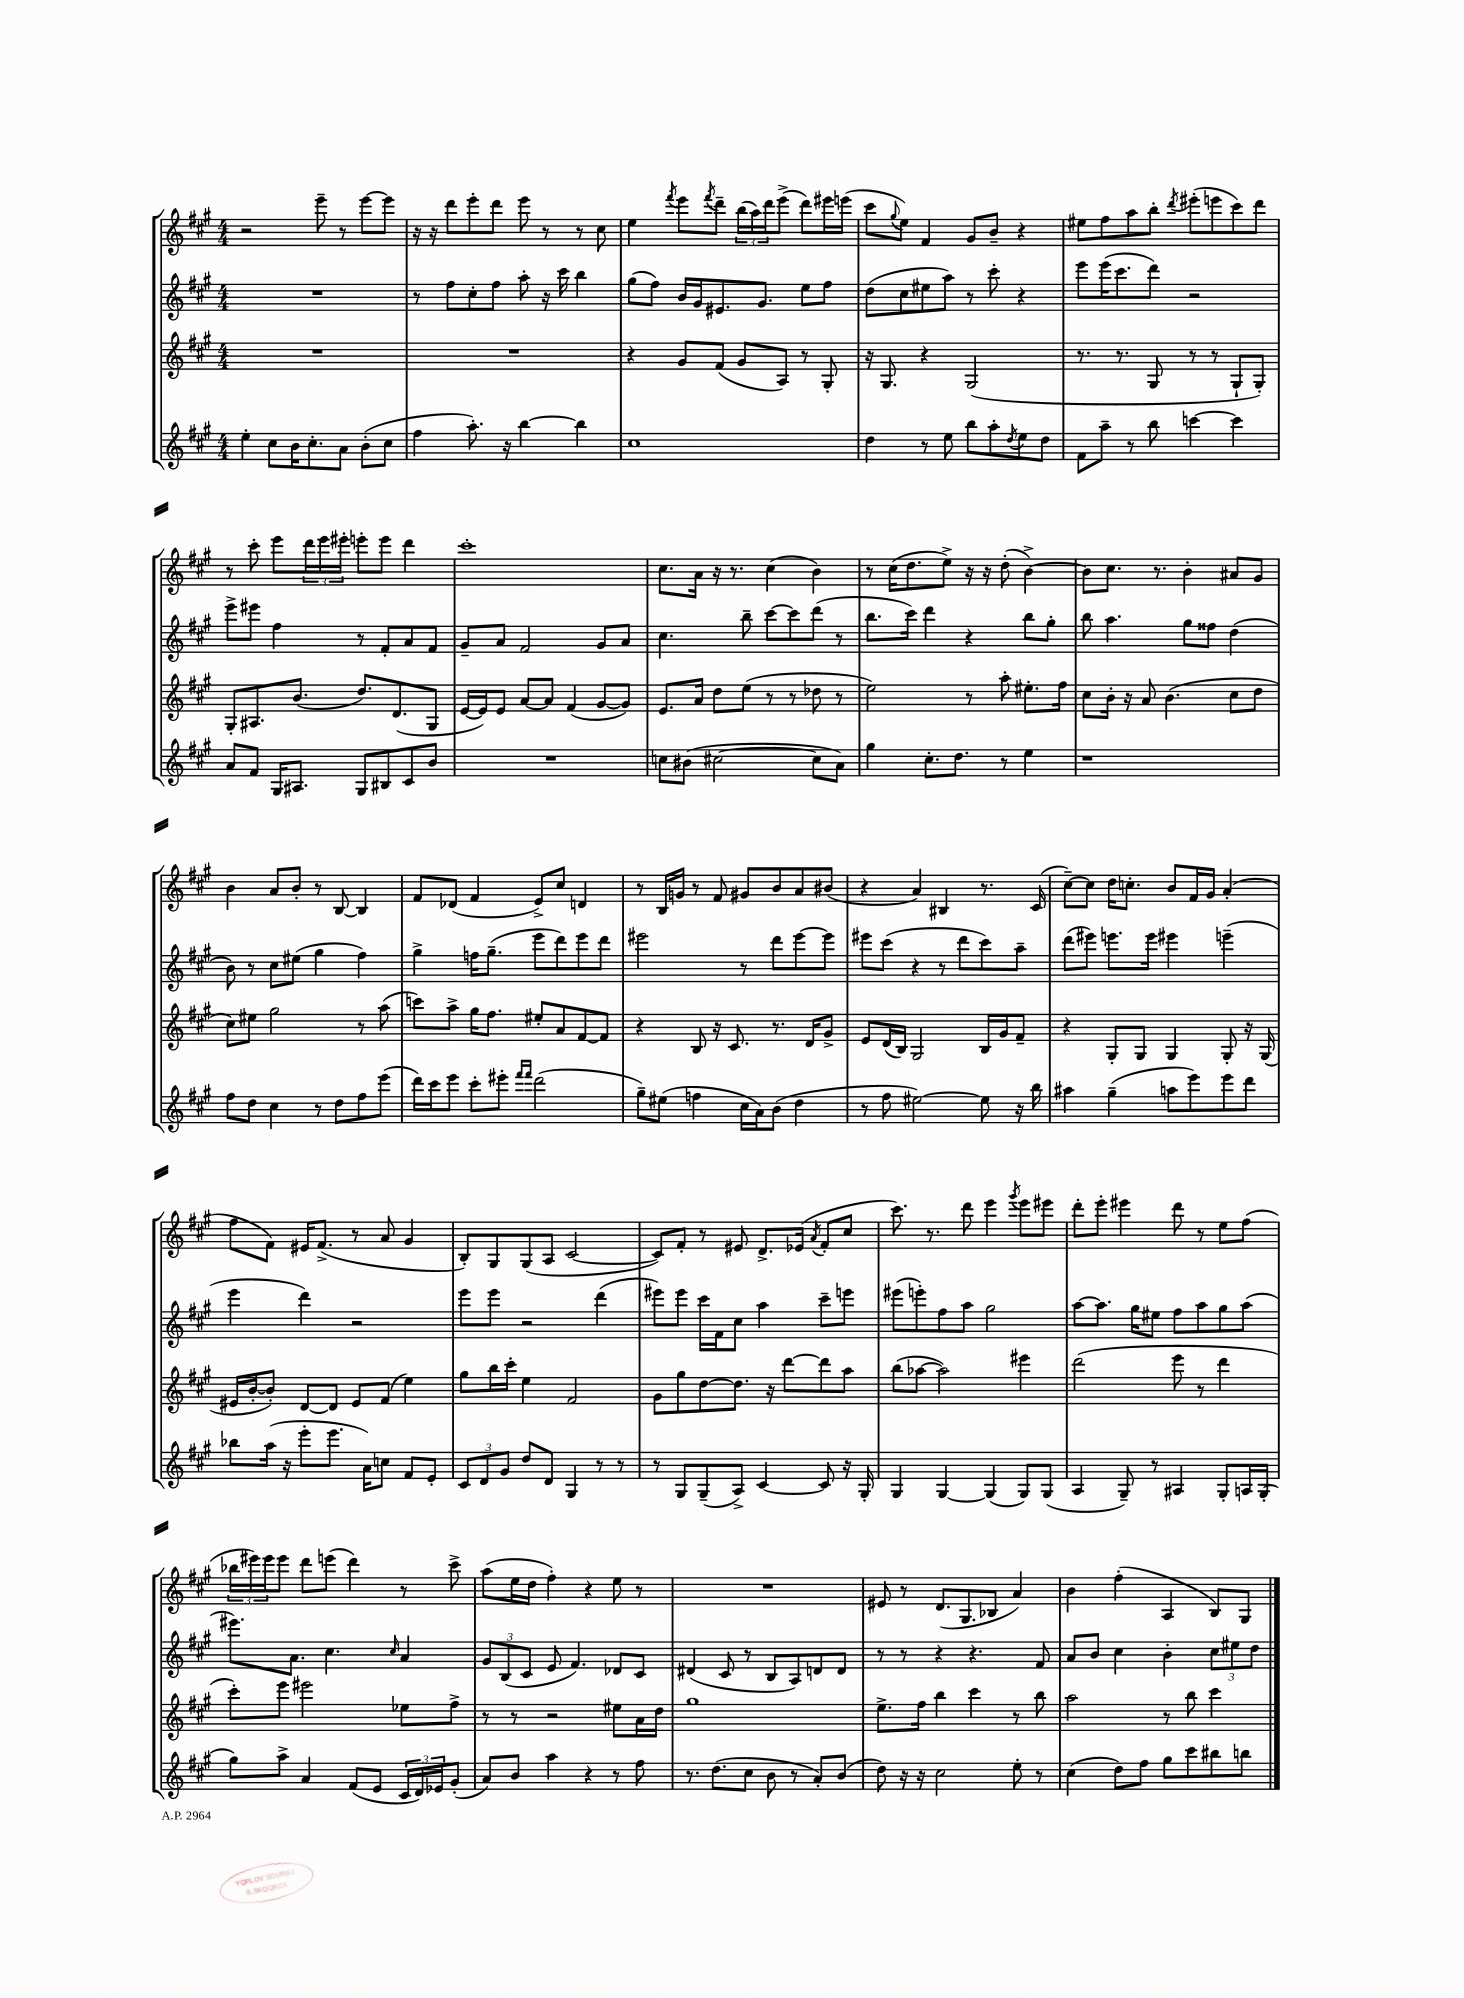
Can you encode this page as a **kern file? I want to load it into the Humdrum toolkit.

**kern	**kern	**kern	**kern
*part4	*part3	*part2	*part1
*staff4	*staff3	*staff2	*staff1
*clefG2	*clefG2	*clefG2	*clefG2
*k[f#c#g#]	*k[f#c#g#]	*k[f#c#g#]	*k[f#c#g#]
*M4/4	*M4/4	*M4/4	*M4/4
=24	=24	=24	=24
4ee'\	1r	1r	2r
8cc#\L	.	.	.
16b\K	.	.	.
8.cc#'\	.	.	.
.	.	.	8eee~\
8a\J	.	.	8r
(8b'\L	.	.	[8eee\L
8cc#\J	.	.	8eee\J]
=25	=25	=25	=25
4ff#\	1r	8r	16r
.	.	.	16r
.	.	8ff#\L	8ddd\L
8.aa'\)	.	8cc#'\	8eee'\
.	.	8ff#\J	8ddd\J
16r	.	.	.
[4bb\	.	8aa'\	8eee\
.	.	16r	8r
.	.	16ccc#\	.
4bb\]	.	4bb\	8r
.	.	.	8cc#\
=26	=26	=26	=26
1cc#	4r	(8gg#\L	4ee\
.	.	8ff#\J)	.
.	.	.	8qfff#/
.	8g#/L	16b/LL	8eee\L
.	.	16g#/J	.
.	.	.	8qfff#/
.	(8f#/J	8.e#X/	8ddd~\J
.	8g#/L	.	(24bb\LL
.	.	.	24aa\)
.	.	8.g#/J	.
.	.	.	24ddd\J
.	8A/J)	.	(8eee^\J
.	8r	8ee\L	8ddd\L)
.	8G#'/	8ff#\J	16eee#X\L
.	.	.	(16eeen\JJ
=27	=27	=27	=27
4dd\	16r	(8dd\L	8ccc#\L
.	8.G#/	.	.
.	.	.	8qqgg#/
.	.	8cc#\	8ee\J)
8r	4r	8ee#X\	4f#/
8ee\	.	8aa\J)	.
8bb\L	(2G#/	8r	8g#/L
8aa'\	.	8ccc#'\	8b~/J
8qdd/	.	.	.
8ee\	.	4r	4r
8dd\J	.	.	.
=28	=28	=28	=28
8f#\L	8.r	8eee\L	8ee#X\L
8aa~\J	.	(16eee\K	8ff#\
.	8.r	8.ccc#\	.
8r	.	.	8aa\
8bb\	8G#/	8ddd\J)	8bb'\J
.	.	.	8qddd/
[4cccn\	8r	2r	(8eee#X'\L
.	8r	.	8eeen\
4ccc\]	8G#`/L	.	8ccc#\)
.	8G#'/J)	.	8ddd\J
!!LO:LB:g=z
=29	=29	=29	=29
8a/L	8G#'/L	8eee^\L	8r
8f#/J	8.A#X/	8eee#X\J	8ccc#'\
16G#/KL	.	4ff#\	8eee\L
8.A#X/J	(8.b/J	.	.
.	.	.	24ddd\L
.	.	.	24eee\
.	.	.	24eee#X'\JJ
8G#/L	8.dd/L)	8r	8eeen'\L
8B#X/	.	8f#'/L	8eee\J
.	(8.d/	.	.
8c#/	.	8a/	4ddd\
8b/J	8G#/J	8f#/J	.
=30	=30	=30	=30
1r	[16e/LL	8g#~/L	1ccc#'
.	16e/J])	.	.
.	8e/J	8a/J	.
.	[8a/L	2f#/	.
.	8a/J]	.	.
.	(4f#/	.	.
.	[8g#/L	8g#/L	.
.	8g#/J])	8a/J	.
=31	=31	=31	=31
8ccn\L	8.e/L	4.cc#\	8.cc#\L
(8b#X\J	.	.	.
.	16a/Jk	.	16a\Jk
[2cc#X\	8dd\L	.	16r
.	.	.	8.r
.	(8ee\J	8bb~\	.
.	8r	[8ccc#\L	(4cc#\
.	8r	8ccc#\]	.
8cc#\L]	8dd-X\	(8ddd\J	4b\)
8a\J)	8r	8r	.
=32	=32	=32	=32
4gg#\	2ee\)	8.bb\L	8r
.	.	.	(16cc#\KL
.	.	16ccc#\Jk)	8.dd\
8.cc#'\L	.	4ddd\	.
.	.	.	8ee^\J)
8.dd\J	.	.	.
.	8r	4r	16r
.	.	.	16r
8r	8aa'\	.	(8dd'\
4ee\	8.ee#X'\L	8bb\L	[4b^\)
.	.	8gg#'\J	.
.	16ff#\Jk	.	.
=33	=33	=33	=33
1r	8cc#\L	8bb\	8b\L]
.	16b'\Jk	4.aa\	8.cc#\J
.	16r	.	.
.	8a/	.	.
.	.	.	8.r
.	(4.b\	.	.
.	.	8gg#\L	4b'\
.	.	8ff##X\J	.
.	8cc#\L	(4dd\	8a#X/L
.	8dd\J	.	8g#/J
!!LO:LB:g=z
=34	=34	=34	=34
8ff#\L	8cc#\L)	8b\)	4b\
8dd\J	8ee#X\J	8r	.
4cc#\	2gg#\	8cc#\L	8a/L
.	.	(8ee#X\J	8b'/J
8r	.	4gg#\	8r
8dd\L	.	.	[8B/
8ff#\	8r	4ff#\)	4B/]
(8eee\J	(8aa\	.	.
=35	=35	=35	=35
16ddd\LL)	8cccn\L)	4gg#^\	8f#/L
16ccc#\J	.	.	.
8eee\J	8aa^\J	.	(8d-X/J
8ccc#'\L	16gg#\KL	16ffn\KL	4f#/
.	8.ff#\J	(8.gg#~\J	.
8eee#X'\J	.	.	.
16qqfff#/LL	.	.	.
16qqfff#/JJ	.	.	.
(2ddd\	8ee#X'/L	8eee\L	8e^/L)
.	8a/	8ddd\)	8cc#/J
.	[8f#/	8eee\	4dn/
.	8f#/J]	8ddd\J	.
=36	=36	=36	=36
8gg#~\L)	4r	2eee#X\	8r
(8ee#X\J	.	.	16B/LL
.	.	.	16gn/JJ
4ffn\	8B/	.	8r
.	16r	.	8f#/
.	8.c#/	.	.
16cc#\LL	.	8r	8g#X/L
16a\J)	.	.	.
(8b\J	8.r	8ddd\L	8b/
4dd\	.	[8eee#\	8a/
.	16d/KL	.	.
.	8g#^/J	8eee#\J]	(8b#X/J
=37	=37	=37	=37
8r	8e/L	8eee#X\L	4r
8ff#\	(16d/L	(8ccc#\J	.
.	16B/JJ)	.	.
[2ee#X\)	2G#/	4r	4a/)
.	.	8r	4B#X/
.	.	8ddd\L	.
8ee#\]	16B/LL	8ccc#\)	8.r
.	16g#/J	.	.
16r	8f#~/J	8aa~\J	.
16bb\	.	.	(16c#/
=38	=38	=38	=38
4aa#X\	4r	(8ddd\L	[8cc#~\L)
.	.	8eee#X\J)	8cc#\J]
(4gg#~\	8G#'/L	8.eeen\L	16dd\KL
.	.	.	8.ccn'\J
.	8G#/J	.	.
.	.	16eee\Jk	.
8aan\L	4G#/	4eee#X\	8b/L
8eee\)	.	.	16f#/L
.	.	.	16g#/JJ
8eee\	8G#'/	(4eeen~\	(4a'/
8ddd\J	16r	.	.
.	(16G#/	.	.
!!LO:LB:g=z
=39	=39	=39	=39
8bb-X\L	16e#X/LL	4eee\	8ff#\L
.	[16b'/J	.	.
(16aa\Jk	8b'/J])	.	8f#\J)
16r	.	.	.
8eee'\L	[8d/L	4ddd\)	16e#X/KL
.	.	.	(8.f#^/J
8.eee\J	8d/J]	.	.
.	8e#/L	2r	8r
16a\KL)	.	.	.
8ccn\J	(8f#/J	.	8a/
8f#/L	4ee\)	.	4g#/
8e'/J	.	.	.
=40	=40	=40	=40
12c#/L	8gg#\L	8eee\L	8B'/L)
12d/	.	.	.
.	16bb\L	8eee\J	8G#/
12g#/J	.	.	.
.	16ccc#'\JJ	.	.
8dd/L	4ee\	2r	(8G#/
8d/J	.	.	8A/J
4G#/	2f#/	.	[2c#/
8r	.	(4ddd\	.
8r	.	.	.
=41	=41	=41	=41
8r	8g#\L	8eee#X\L)	8c#/L])
8G#/L	8gg#\	8eee#\J	8f#'/J
(8G#~/	[8dd\	16ccc#\LL	8r
.	.	16f#\J	.
8A^/J)	8.dd\J]	8cc#\J	8e#X/
[4c#/	.	4aa\	8.d^/L
.	16r	.	.
.	[8ddd\L	.	.
.	.	.	(16e-X/Jk
.	.	.	8qa/
8c#/]	8ddd\]	8ccc#~\L	8f#'/L
16r	8aa\J	8eeen\J	8cc#/J
16G#'/	.	.	.
=42	=42	=42	=42
4G#/	(8bb\L	(8eee#X\L	8.ccc#\)
.	[8aa-X\J	8eeen'\)	.
.	.	.	8.r
[4G#/	2aa-\])	8ff#\	.
.	.	8aa\J	8ddd\
(4G#/]	.	2gg#\	4eee\
.	.	.	8qggg#/
8G#/L)	4eee#X\	.	8eee\L
(8G#/J	.	.	8eee#X\J
=43	=43	=43	=43
4A/	(2ddd\	[8aa\L	8ddd'\L
.	.	8.aa\J]	8eee'\J
8G#~/)	.	.	4eee#X\
.	.	16gg#\KL	.
8r	.	8ee#X\J	.
4A#X/	8eee\	8ff#\L	8ddd\
.	8r	8aa\	8r
8G#'/L	4ddd\	8gg#\	8ee\L
16An/L	.	(8aa\J	(8ff#\J
(16G#'/JJ	.	.	.
!!LO:LB:g=z
=44	=44	=44	=44
8gg#\L)	8ccc#'\L)	8.eee#X\L)	24bb-X\LL
.	.	.	24eee#X\)
.	.	.	24eee#\J
8aa^\J	8eee\J	.	8eee#\J
.	.	8.a\J	.
4a/	2eee#X\	.	8ddd\L
.	.	4.cc#\	(8eeen\J
(8f#/L	.	.	4ddd\)
8e/J	.	.	.
.	.	16qqcc#/	.
24c#/LL	8ee-X\L	4a/	8r
24d/)	.	.	.
24e-X/J	.	.	.
(8g#'/J	8ff#^\J	.	8ccc#^\
=45	=45	=45	=45
8a/L)	8r	12g#/L	(8aa\L
.	.	(12B/	.
8b/J	8r	.	16ee\L
.	.	12c#/J	.
.	.	.	16dd\JJ
4aa\	2r	8e/	4ff#'\)
.	.	4.f#/)	.
4r	.	.	4r
8r	8ee#X\L	8d-X/L	8ee\
8ff#\	16a\L	8c#/J	8r
.	16dd\JJ	.	.
=46	=46	=46	=46
8.r	1gg#	(4d#X/	1r
(8.dd\L	.	.	.
.	.	8c#/	.
8cc#\J	.	8r	.
8b\	.	8B/L	.
8r	.	8A/)	.
8a'/L)	.	8dn/	.
(8b/J	.	8d/J	.
=47	=47	=47	=47
8dd\)	8.ee^\L	8r	8e#X/
16r	.	8r	8r
16r	16ff#\Jk	.	.
2cc#\	4bb\	4r	(8.d/L
.	.	.	8.G#/
.	4ccc#\	4.r	.
.	.	.	8B-X/J
8ee'\	8r	.	4a/)
8r	8bb\	8f#/	.
=48	=48	=48	=48
(4cc#\	2aa\	8a/L	4b\
.	.	8b/J	.
8dd\L)	.	4cc#\	(4ff#'\
8ff#\J	.	.	.
8gg#\L	8r	4b'\	4A/
8ccc#\	8bb\	.	.
8bb#X\	4ccc#\	12cc#\L	8B/L)
.	.	12ee#X\	.
8bbn\J	.	.	8G#/J
.	.	12dd\J	.
==	==	==	==
*-	*-	*-	*-
